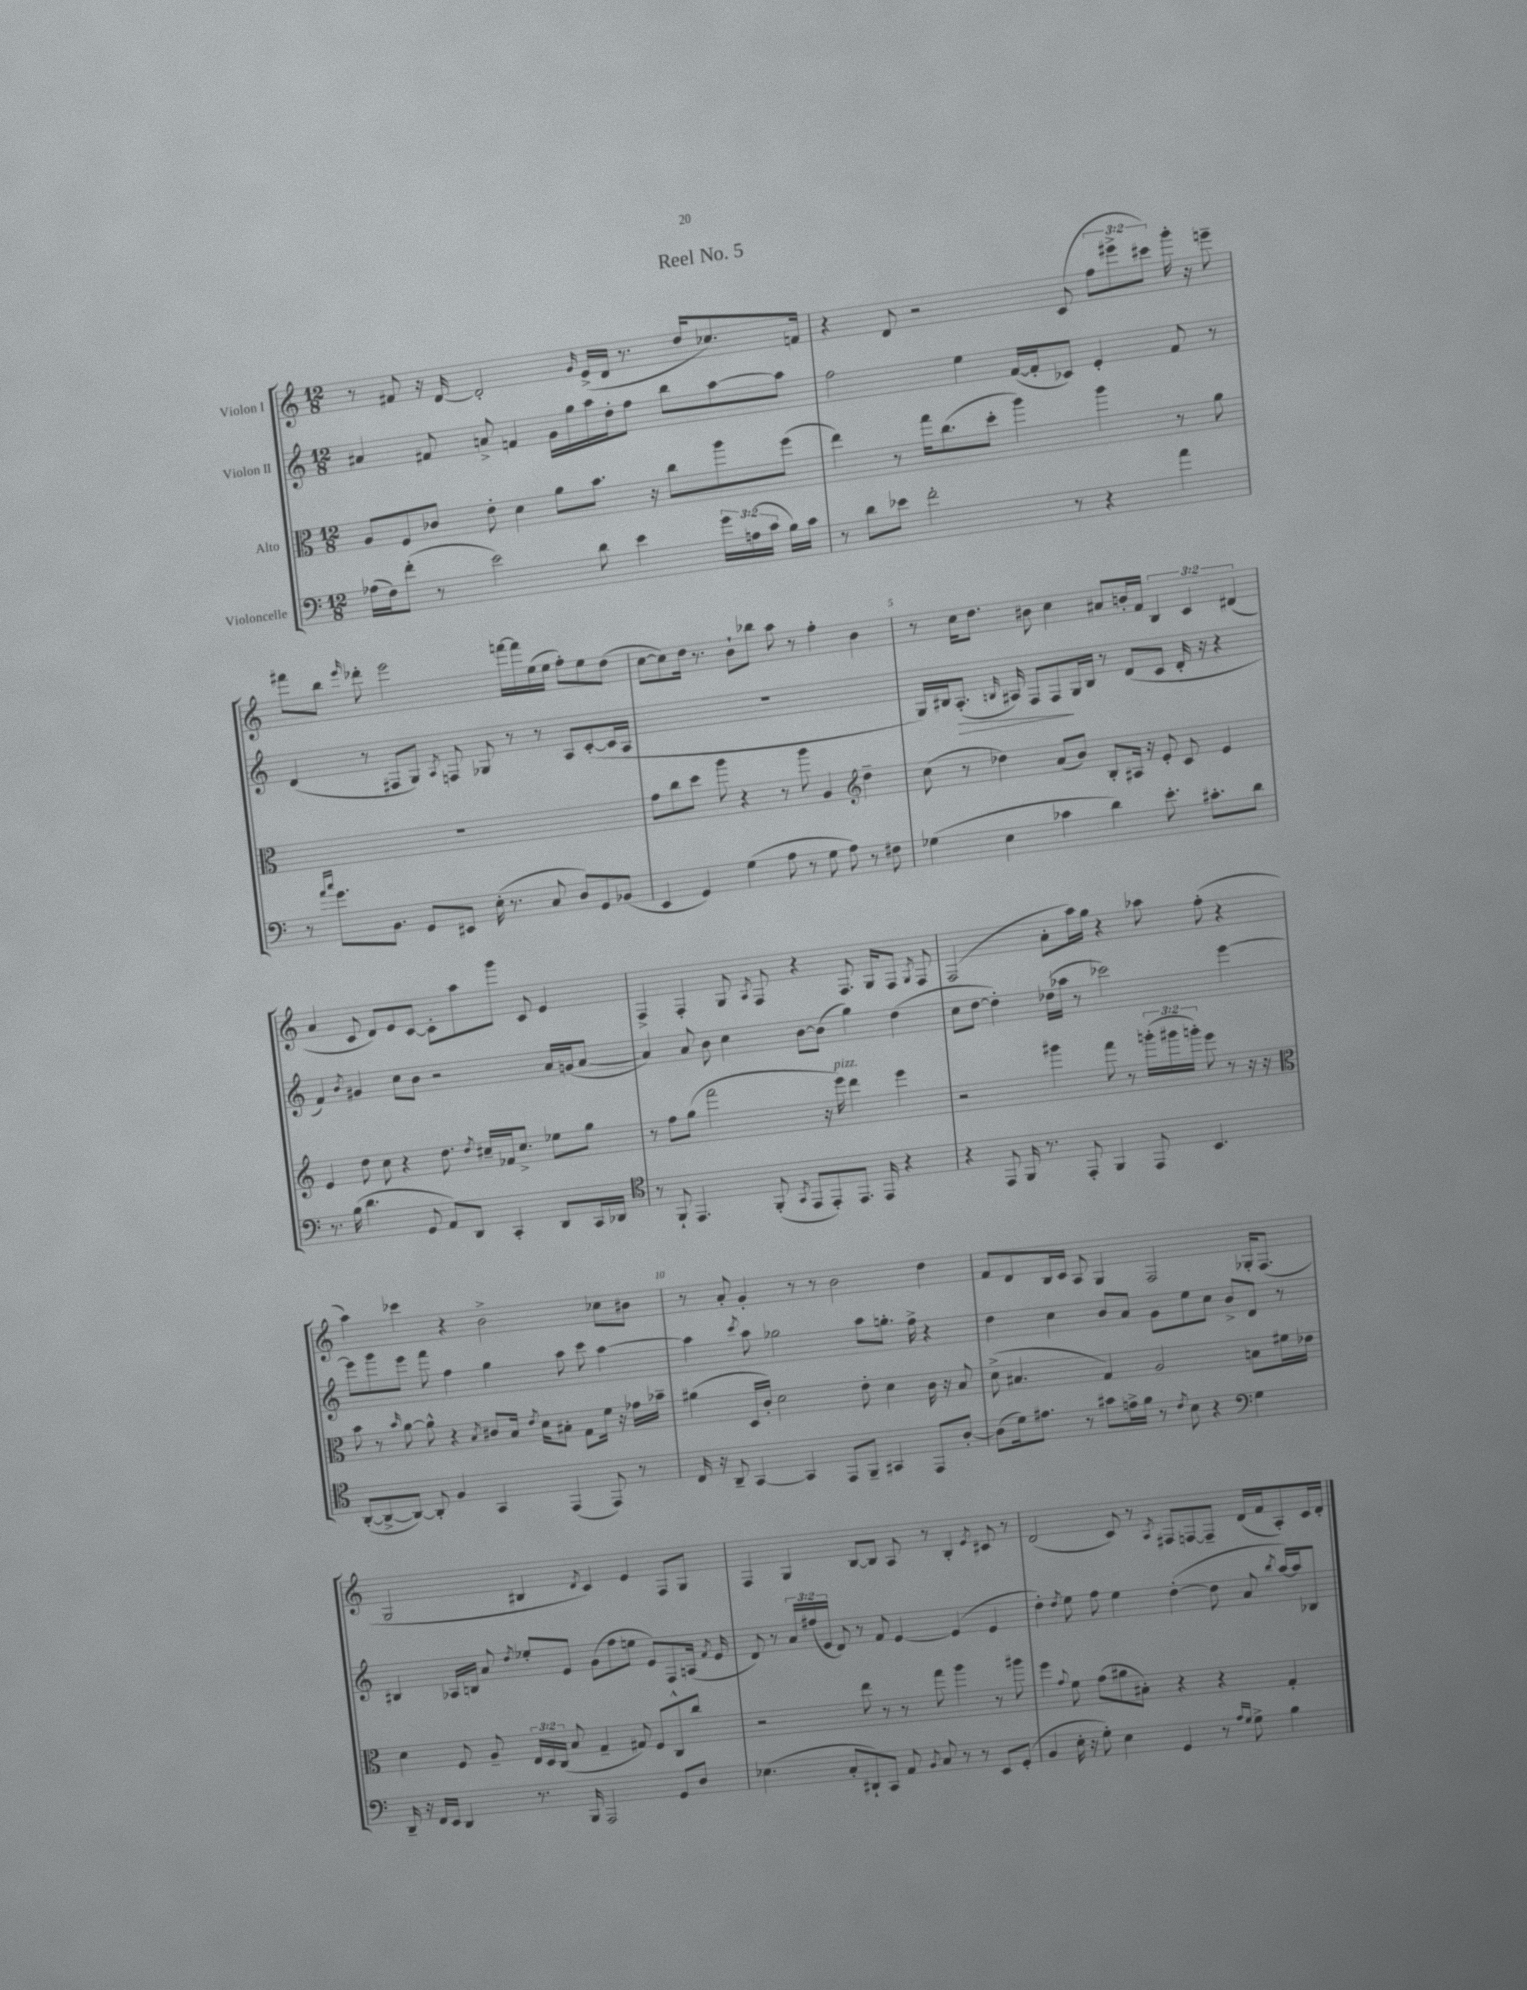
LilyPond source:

\header { title = "Reel No. 5" }
<<
\new StaffGroup <<
\new Staff = "s0" \with { instrumentName = "Violon I" } {
    \clef treble \key c \major \numericTimeSignature \time 12/8 \override Staff.TupletNumber.text = #tuplet-number::calc-fraction-text
    \autoBeamOff r8 fis'8 r16 d'16~ d'2-. \grace { g'16 } e'16[->( d'16] r8. d''16[ ces''8.) f'16] |
    r4 d'8 r2 c'8( \tuplet 3/2 { f''8[ eis'''8-> cis'''8]) } g'''16-. r16 e'''8-- |
    fis'''8[ b''8] \grace { e'''16 } des'''8-. e'''2 f'''16[~ f'''16 e''16( e''16] f''8[-.) e''8 d''8]( |
    c''8[~ c''8) d''16] r8. b'8[-! bes''8] a''8 r8 f''4-. b'4 |
    r8 c''16[ d''8.] bis'8 c''4 ais'8[ b'16-. f'16] \tuplet 3/2 { b4 c'4 dis'4( } |
    a'4 c'8 d'8[) e'8 c'8]~ c'8[-. a''8 g'''8] c'8 e'4 |
    f4-> f4-. g8 \acciaccatura { a8 } f8 r4 f8. g16[ f8] \acciaccatura { g8 } f8 |
    f2( a'8[-. a''16) g''16] r4 aes''8 f''8-.( r4 |
    a''4) ces'''4 r4 b'2-> ces''8[ bis'8] |
    r8 a'8-. g'4-. r8 r8 b'2 d''4 |
    f'8[ d'8 b16 c'16] a8 g4 f2 ges16[-. f8.]( |
    g2 bis4 \acciaccatura { d'8 } c'4) e'4 f8[ g8] |
    f4 g4 b8[~ b8] a8 r8 b4-. \acciaccatura { e'8 } cis'8 r8 |
    d'2( c'8) r8 \acciaccatura { a8 } fis8[ f8~ f8]-- d'16[( f'16 a8-.) c'16 d'16]-. \bar "|." |
}
\new Staff = "s1" \with { instrumentName = "Violon II" } {
    \clef treble \key c \major \numericTimeSignature \time 12/8 \override Staff.TupletNumber.text = #tuplet-number::calc-fraction-text
    \autoBeamOff ais'4 fis'8 a'8-> f'4 g'16[ g''16 a''16 d''16-. f''8] b''8[ a''8~ a''8] |
    f''2 e''4 f'16[~( f'16-. ces'8]) e'4-. f'8 r8 |
    d'4( r8 fis8[ g8]) \acciaccatura { a8 } f8 ges8 r8 r8 a8[ c'8~-.( c'16 a16] |
    R1. |
    g16[) bis16 a8.]-.\>( \grace { b16 } ais16) f8[ f8\! g16 b16] r8 d'8[( c'8] d'16-. r16 r4 |
    f'4) \acciaccatura { b'8 } gis'4 c''8[ b'8] r2 a'16[ g'16( a'8]~ |
    a'4) a'8 b'8 c''4 b'8[~ b'8]( g''4) d''4( |
    c''8[ d''8]~ d''4-.) des''16[( aes''16] r8 ces'''2) e'''4~ |
    e'''8[ g'''8 e'''8] f'''8 f''4 g''4 a''8 c'''8 a''4~ |
    a''4 \acciaccatura { c'''8 } a''8 ges''2 a''8[ g''8.]-. f''16-> r4 |
    d''4 c''4 b'8[ a'8] g'8[ e''8 c''8] b'8[-> d'8] r8 |
    bis4 aes16[ b16] a'8 \acciaccatura { d''8 } ees''8[-. e'8] g'8[( f''8 e''8] e'8[) f8 a16]( \acciaccatura { f'8 } e'16 |
    d'8) r8 \tuplet 3/2 { a'16[ fis''16( e'16] } d'8) r8 f'8 e'4~ e'4( e'4 |
    d''4-.) \acciaccatura { d''8 } e''8 f''8 e''4 d''4~-.( d''8 a'8 \acciaccatura { b''8 } a''16[~) a''16 bes8] \bar "|." |
}
\new Staff = "s2" \with { instrumentName = "Alto" } {
    \clef alto \key c \major \numericTimeSignature \time 12/8 \override Staff.TupletNumber.text = #tuplet-number::calc-fraction-text
    \autoBeamOff a8[ f8 ces'8] e'8-. d'4 a'8[ b'8.] r16 c''8[ a''8 f''8]( |
    e''4) r8 g''16[ c''8.( d''8]-. a''4) a''4 r8 a'8 |
    R1. |
    g'8[ c''8 d''8] a''8 r4 r8 a''8 a4 \clef treble d''4-- |
    c''8( r8 des''4) a'8[( b'8]) b8[-. ais16] r16 e'8-. c'8 e'4 |
    e'4 d''8 c''8 r4 d''8. \acciaccatura { d''8 } cis''16[-- fes'16 cis''8.]-> ees''8[ g''8] |
    r8 f''8[ g''8]( f'''2 r16 e'''16^\markup { \italic "pizz." }) d'''4 e'''4 |
    r2 gis'''4 f'''8 r8 \tuplet 3/2 { g'''16[-.( gis'''16 g'''16]-.) } e'''8 r8 r16 r16 |
    \clef alto b'8 r8 \grace { b'16 } a'8~ a'8-^ r4 \acciaccatura { b8 } cis'8[ b16] \acciaccatura { e'8 } d'16[ bis8]-. g8[ f'16] r16 ges'16[ bes'16]-- |
    ais'4( d16[ c'16]-.) d'2 e'8-. d'4 c'16 r16 b8 |
    d'8->( bis4. g4) a2 b8[ fis'16 ees'16] |
    d'4 f8 a8-- \tuplet 3/2 { e16[ d16 c16]( } b8 g4-- gis8) f8[ c8-^ c''8] |
    r2 e''8 r8 r8 g''8 a''4 r8 ais''8 |
    f''4 \appoggiatura { g'8 } f'8 g'8[( ais'8 bis8]-.) r4 r4 g4-. \bar "|." |
}
\new Staff = "s3" \with { instrumentName = "Violoncelle" } {
    \clef bass \key c \major \numericTimeSignature \time 12/8 \override Staff.TupletNumber.text = #tuplet-number::calc-fraction-text
    \autoBeamOff aes16[( f16) f'8]-.( r8 e'2) d'8 e'4 \tuplet 3/2 { g'16[ a16( c'16] } b16[) c'16] |
    r8 d'8[ ees'8] f'2-. r8 r4 a'4 |
    r8 \grace { a'16[ c''16] } g'8.[ b,8.] g,8[ eis,8] e16-.( r8. c8 d8[) g,8 bes,8]( |
    e,4 g,4) g4( a8 r8 g8 a8) r8 fis8 |
    ges4( e4 ces'4 d'4) e'8.-. cis'8.[-. d'8] |
    r8. b16( d'4. g,8 a,8[) d,8] c,4-. d,8[ c,16 des,16] |
    \clef tenor r8 f,8-! e,4. f,8-.( \acciaccatura { g,8 } e,8[ e,8-.) e,8.] e,16 r4 |
    r4 e,8 f,16 r8. e,8-. f,4 e,8 b,4. |
    a,8[~-.( a,8~-> a,8]~) a,8-. f4 g,4 e,4( e,8) r8 |
    c16 r16 a,8-- g,4~ g,4 e,8[ f,8]-- gis,4 e,8[ a8]~-. |
    a8[( d'16) eis'8.] r8 gis'8[ e'16-> f'16] r8 \acciaccatura { c'8 } b8 r4 \clef bass g4 |
    d,16-- r16 f,16[ e,16] d,4 r8. b,,16 a,,2 g,8[ d8] |
    ees4.( c8[-. dis,8-!) c,8] a,8 \acciaccatura { b,8 } c8 r8 r8 e,8[ g,8]-.( |
    b,4 e16-. r16 g8-.) e4 g,4 r8 \grace { a16[ g16] } g8-> b4 \bar "|." |
}
>>
>>
\layout { \context { \Score \override BarNumber.break-visibility = ##(#f #t #t) barNumberVisibility = #(every-nth-bar-number-visible 5) } }
